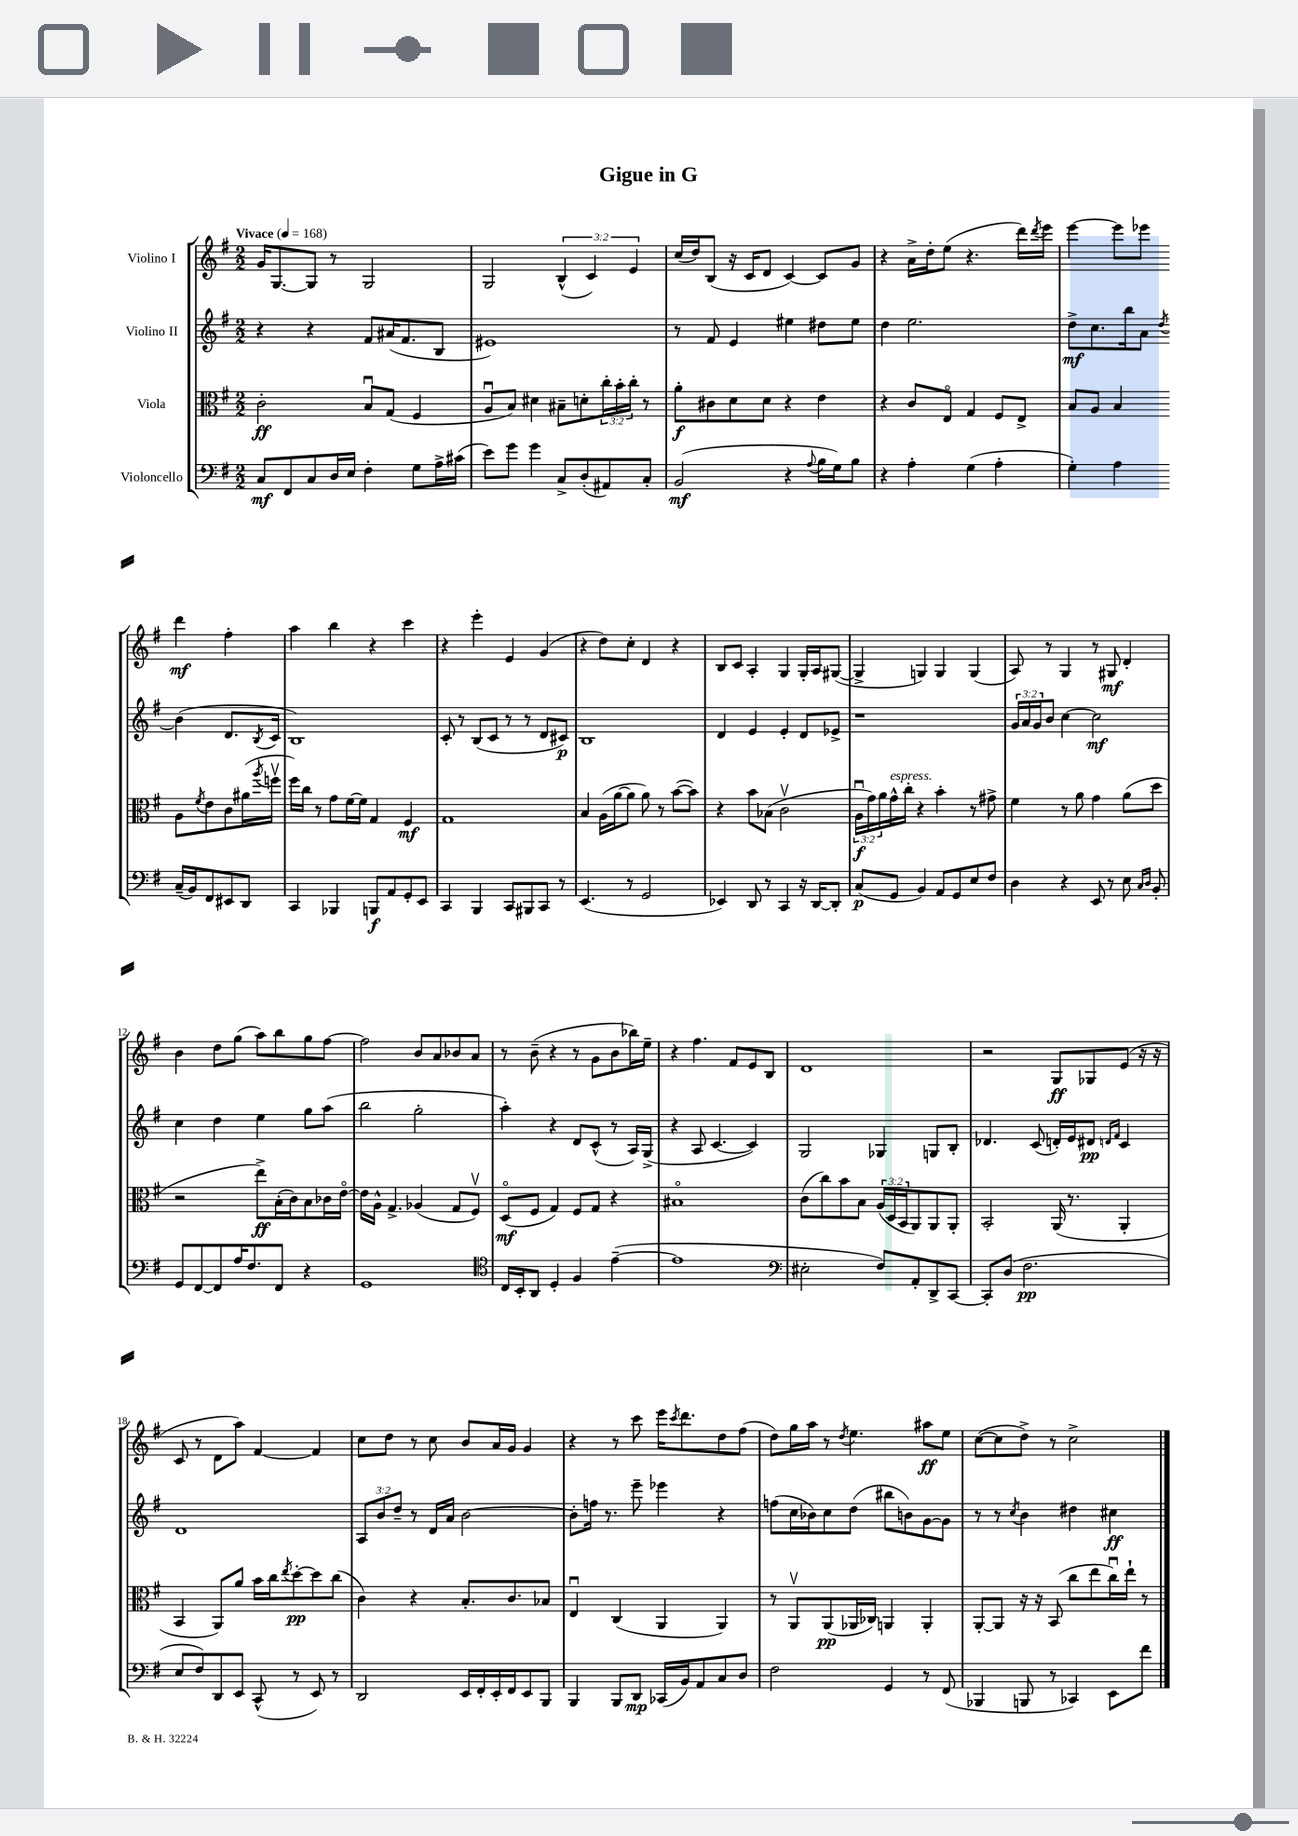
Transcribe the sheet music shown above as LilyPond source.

\header { title = "Gigue in G" }
<<
\new StaffGroup <<
\new Staff = "s0" \with { instrumentName = "Violino I" } {
    \clef treble \key g \major \numericTimeSignature \time 2/2 \override Staff.TupletNumber.text = #tuplet-number::calc-fraction-text \tempo "Vivace" 4 = 168
    g'16 g8.~ g8 r8 g2 |
    g2 \tuplet 3/2 { b4-^( c'4) e'4 } |
    c''16( d''16) b8( r16 c'16 d'8 c'4~) c'8 g'8 |
    r4 a'16-> d''16-. e''8( r4. d'''16) \acciaccatura { d'''8 } e'''16 |
    e'''4~ e'''8 ees'''8 d'''4\mf fis''4-. |
    a''4 b''4 r4 c'''4 |
    r4 e'''4-. e'4 g'4( |
    r4 d''8) c''8-. d'4 r4 |
    b8 c'8 a4-. g4 g16-. a16 gis8~( |
    gis4-> g4) g4 g4( |
    a8) r8 g4 r8 gis8\mf d'4-. |
    b'4 d''8 g''8( a''8) b''8 g''8 fis''8~ |
    fis''2 b'8 a'8 bes'8 a'8 |
    r8 b'8--( r4 r8 g'8 b'8 bes''16) e''16-- |
    r4 fis''4. fis'8 e'8 b8 |
    d'1 |
    r2 g8\ff ges8 e'8( r16 r16 |
    c'8 r8 d'8 a''8) fis'4~ fis'4 |
    c''8 d''8 r8 c''8 b'8 a'16 g'16 g'4 |
    r4 r8 c'''8 e'''16 \acciaccatura { c'''8 } d'''8. d''8 fis''8( |
    d''8) g''16 a''16 r8 \acciaccatura { d''8 } e''4. ais''8\ff e''8 |
    c''8~( c''8 d''8->) r8 c''2-> \bar "|." |
}
\new Staff = "s1" \with { instrumentName = "Violino II" } {
    \clef treble \key g \major \numericTimeSignature \time 2/2 \override Staff.TupletNumber.text = #tuplet-number::calc-fraction-text
    r4 r4 fis'8 ais'16( fis'8. b8 |
    eis'1) |
    r8 fis'8 e'4 eis''4 dis''8 eis''8 |
    d''4 e''2. |
    d''8->\mf c''8. b''16 a'8 \acciaccatura { d''8 } b'4( d'8. \acciaccatura { b8 } c'16 |
    b1) |
    c'8-. r8 b8( c'8 r8 r8 d'8 cis'8\p) |
    b1 |
    d'4 e'4 e'4-. d'8 ees'8-> |
    r1 |
    \tuplet 3/2 { g'16 a'16 g'16 } b'8 c''4~ c''2\mf |
    c''4 d''4 e''4 g''8 a''8( |
    b''2 g''2-. |
    a''4-.) r4 d'8 c'8-^( r8 a16) g16->( |
    r4 a8 c'4.~ c'4) |
    g2 ges4 g8 b8-. |
    des'4. c'8( d'16-.) e'16 dis'8\pp \grace { d'16 fis'16 } c'4 |
    d'1 |
    \tuplet 3/2 { a8 b'8 d''8-- } r8 d'16 a'16 b'2~ |
    b'8-. f''16 r8. e'''8-- ees'''4 r4 |
    f''8( c''16 bes'16) c''8 d''8( bis''8 b'8) g'8~ g'8 |
    r8 r8 \acciaccatura { c''8 } b'4 dis''4 cis''4\ff \bar "|." |
}
\new Staff = "s2" \with { instrumentName = "Viola" } {
    \clef alto \key g \major \numericTimeSignature \time 2/2 \override Staff.TupletNumber.text = #tuplet-number::calc-fraction-text
    c'2-.\ff b8\downbow g8( fis4 |
    a8\downbow b8) dis'4 bis8-- d'8-. \tuplet 3/2 { c''16-. b'16-. c''16-. } r8 |
    a'8-.\f cis'8 d'8 d'8 r4 e'4 |
    r4 c'8 e8\flageolet g4 fis8 e8-> |
    b8 a8 b4 a8 \acciaccatura { fis'8 } e'8 c'8 ais'16( \acciaccatura { a''8 } f''16\upbow |
    fis''16) c''16 r8 g'8 fis'16~ fis'16 g4 fis4\mf |
    g1 |
    b4 a16( a'16~ a'8 a'8) r8 b'8~( b'8) |
    r4 b'8 bes8( c'2\upbow |
    \tuplet 3/2 { a16\downbow\f g'16) a'16 } g'16-^^\markup { \italic "espress." } c''16-. r4 b'4-. r8 gis'8-> |
    fis'4 r8 a'8 g'4 a'8( d''8 |
    r2 e''8->\ff) b16-.( c'16) b8 ces'16 e'16~\flageolet |
    e'16 a16-^ g4.-> aes4( g8 fis8\upbow) |
    d8\flageolet\mf( fis8 g4) fis8 g8 r4 |
    bis1\flageolet |
    c'8( c''8) b'8 b8 \tuplet 3/2 { a16( d16 b,16 } a,8) a,8 a,8-. |
    b,2-. a,16( r8. a,4-. |
    b,4 a,8) a'8 b'16 c''16 \acciaccatura { e''8 } d''8~-.\pp d''8 c''8( |
    c'4) r4 b8.-. c'8. bes8 |
    e4\downbow c4( a,4 a,4) |
    r8 a,8\upbow a,8\pp( aes,16 ces16) a,4 a,4-. |
    a,8~-. a,8 r16 r16 b,8( c''8 e''8 c''16\downbow) e''16-! r8 \bar "|." |
}
\new Staff = "s3" \with { instrumentName = "Violoncello" } {
    \clef bass \key g \major \numericTimeSignature \time 2/2
    c8\mf fis,8 c8 d16 e16 fis4-. g8 a16-> cis'16( |
    e'8) g'8 g'4 c8-> d8-.( ais,8) c8-. |
    b,2\mf( r4 \appoggiatura { a8 } b16 g16) b8 |
    r4 a4-. g4( a4-. |
    g4-.) a4 c16--( b,16) fis,8 eis,8 d,8 |
    c,4 bes,,4 b,,8\f a,8 g,8-. e,8 |
    c,4 b,,4 c,8 bis,,8 c,8 r8 |
    e,4.( r8 g,2 |
    ees,4) d,8 r8 c,4 r16 d,16~ d,8-. |
    c8\p( g,8 b,4) a,8 g,8 e8 fis8 |
    d4 r4 e,8 r8 e8 \grace { c16 d16 } b,8-. |
    g,8 fis,8~ fis,8 a16 fis8. fis,8 r4 |
    g,1 |
    \clef tenor c16 b,16-. a,8 d4-. fis4 e'4~--( |
    e'1 |
    \clef bass eis2-. fis8) a,8-. d,8-> c,8~ |
    c,8-. d8( fis2.\pp |
    e8 fis8) d,8 e,8 c,8-^( r8 e,8) r8 |
    d,2 e,16 fis,16-. e,16-. fis,16 e,8 b,,8 |
    b,,4 b,,8 d,8\mp ces,16( b,16) a,8 c8 d8 |
    fis2 g,4 r8 fis,8( |
    bes,,4 b,,8 r8 ces,4) e,8 fis'8 \bar "|." |
}
>>
>>
